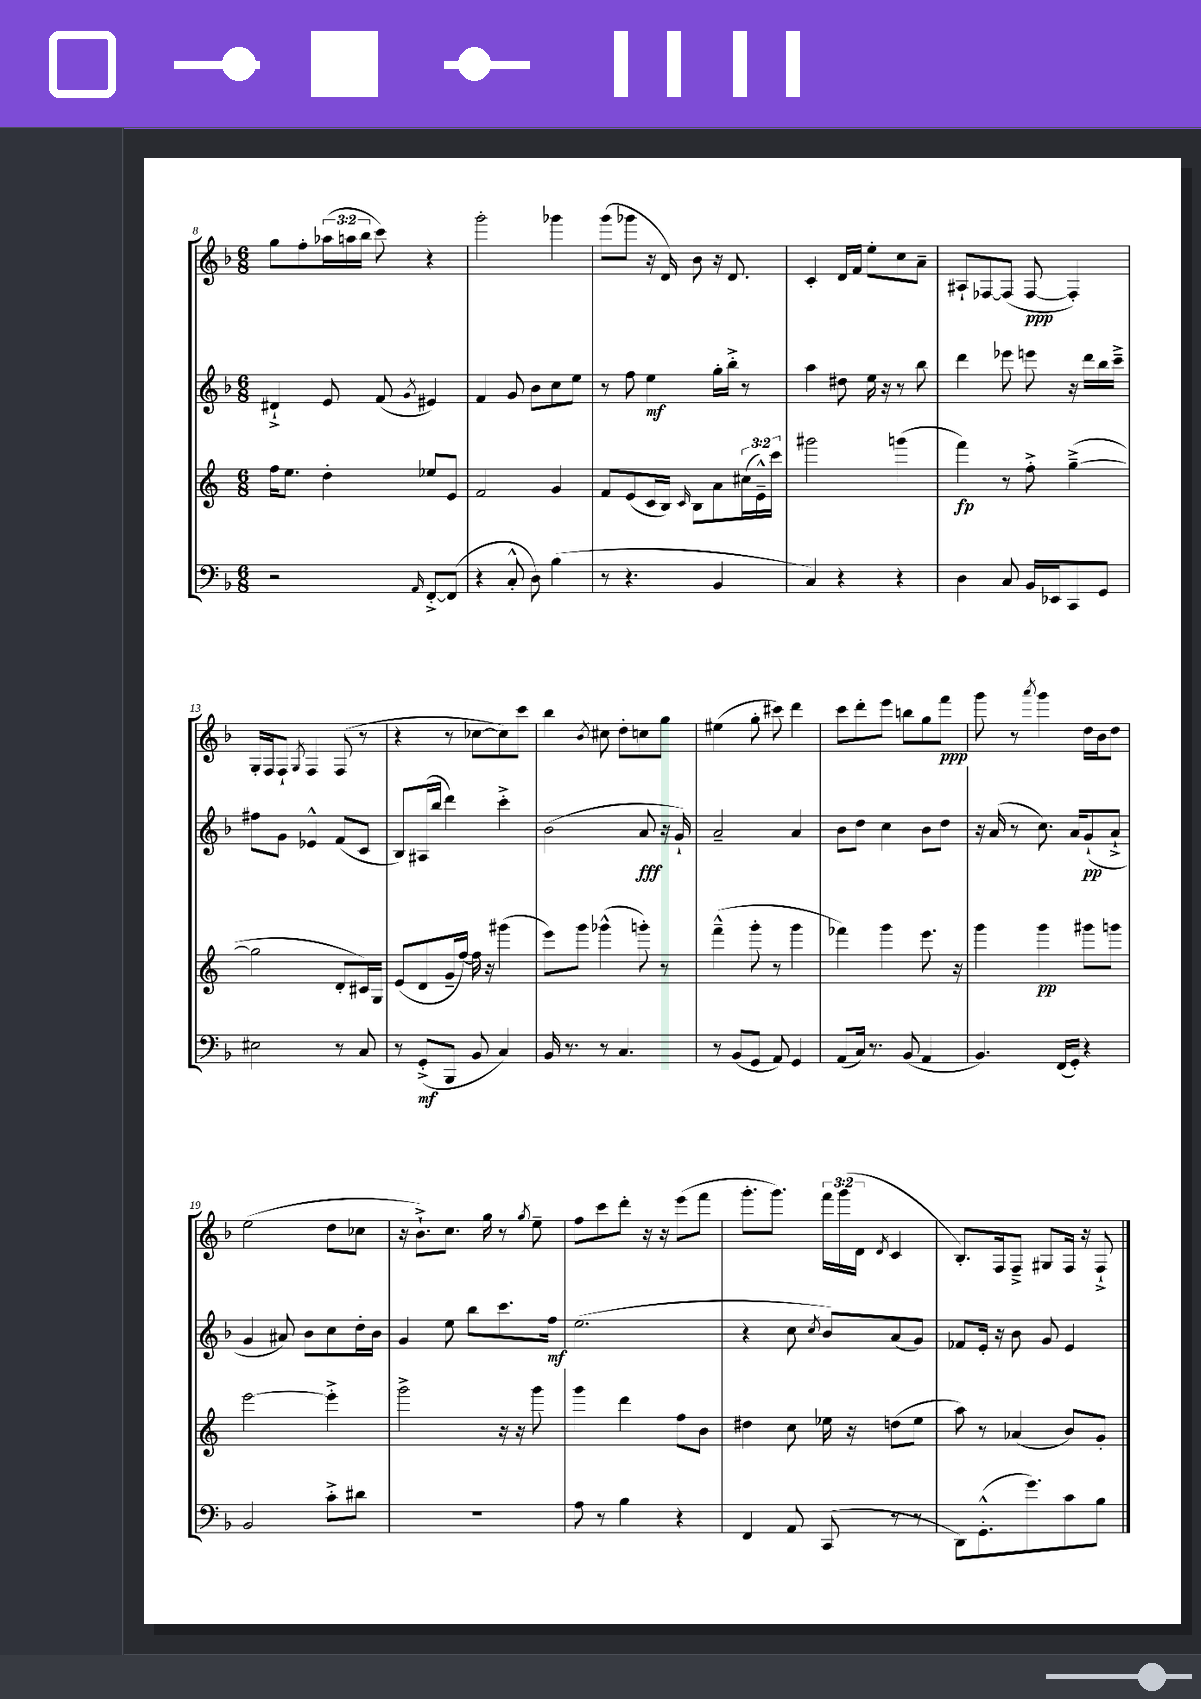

**kern	**kern	**kern	**kern
*staff4	*staff3	*staff2	*staff1
*clefF4	*clefG2	*clefG2	*clefG2
*k[b-]	*k[]	*k[b-]	*k[b-]
*M6/8	*M6/8	*M6/8	*M6/8
2r	16ff	4d#`^	8gg
.	8.ee	.	.
.	.	.	8ff'
.	4dd'	8e	(24aa-
.	.	.	24aa
.	.	.	24bb-
.	.	(8f	8ccc)
16qqAA	.	8qg	.
[8FF'^	8ee-	4e#)	4r
(8FF]	8e	.	.
=	=	=	=
4r	2f	4f	2ggg'
8C'^^	.	8g	.
8D)	.	8b-	.
(4B-	4g	8cc	4ggg-
.	.	8ee	.
=	=	=	=
8r	8f	8r	(8ggg
4.r	(8e	8ff	8ggg-
.	16c	4ee	16r
.	16B)	.	16d)
.	16qqc	.	.
.	8B	.	8b-
4BB-	8a	16gg'	16r
.	.	16bb-'^	8.d
.	(24cc#	8r	.
.	24e~^^)	.	.
.	24ccc	.	.
=	=	=	=
4C)	2ggg#	4aa	4c'
4r	.	8dd#	16d
.	.	.	16f
.	.	16ee	8ee'
.	.	16r	.
4r	(4ggg	8r	8cc
.	.	8bb-	8a~
=	=	=	=
4D	4fff)	4ddd	8A#`
.	.	.	[8F-
8C	8r	8eee-	(8F-]
16BB-	8ff'^	8eee	[8F-
16EE-	.	.	.
8CC	([4gg~^	16r	4F-'])
.	.	16ddd	.
8GG	.	16bb-	.
.	.	16ccc~^	.
=	=	=	=
2E#	2gg]	8ff#	16G'
.	.	.	16F
.	.	8g	8F`
.	.	.	8qG
.	.	4e-^^	4F
8r	8d'	(8f	(8F
8C	16c#)	8c	8r
.	16G	.	.
=	=	=	=
8r	(8e	8B-)	4r
(8GG'^	8d	(16A#	.
.	.	16bb-	.
8BBB-	16g~	4ddd)	8r
.	[16ff)	.	.
8BB-	16ff]	.	[8cc-
.	16r	.	.
4C)	(4ggg#	4ccc'^	8cc-])
.	.	.	8ccc
=	=	=	=
16BB-	8eee)	(2b-	4bb-
8.r	.	.	.
.	8ggg	.	.
.	.	.	8qb-
8r	(4ggg-^^	.	8cc#
4.C	.	.	8dd'
.	8ggg')	8a	8cc
.	8r	16r	8gg
.	.	16g`)	.
=	=	=	=
8r	(4fff~^^	2a~	(4ee#
(8BB-	.	.	.
8GG	8ggg'	.	8gg'
8AA)	8r	.	8ccc#)
4GG	4ggg	4a	4ddd
=	=	=	=
(8AA	4fff-)	8b-	8ccc
16C)	.	8dd	8ddd'
8.r	.	.	.
.	4ggg	4cc	8eee
(8BB-	.	.	8bb
4AA	8.eee	8b-	8gg
.	.	8dd	8fff
.	16r	.	.
=	=	=	=
4.BB-)	4ggg	16r	8ggg
.	.	(16a	.
.	.	8r	8r
.	.	.	8qaaa
.	4ggg	8.cc)	4ggg
(16FF	.	.	.
16GG')	.	16a	.
4r	8ggg#	(8g`	16dd
.	.	.	16b-
.	8ggg	8a`^	8dd
=	=	=	=
2BB-	[2eee	4g	(2ee
.	.	8a#)	.
.	.	8b-	.
8c'^	4eee'^]	8cc	8dd
8d#	.	16dd'	8cc-
.	.	16b-	.
=	=	=	=
2.r	2ggg^	4g	16r
.	.	.	8.b-`^)
.	.	8ee	8.cc
.	.	8bb-	.
.	.	.	16gg
.	16r	8.ccc	8r
.	16r	.	.
.	.	.	8qgg
.	8ggg	.	8ee~
.	.	16ff	.
=	=	=	=
8A	4ggg	(2.ee	8ff
8r	.	.	8ccc
4B-	4ddd	.	8ddd'
.	.	.	16r
.	.	.	16r
4r	8ff	.	(8eee
.	8b	.	8fff
=	=	=	=
4FF	4dd#	4r	8.ggg'
.	.	.	8.ggg)
8AA	8cc	8cc	.
.	.	8qcc	.
(8CC	16ee-	8b-)	24fff
.	.	.	(24ggg
.	16r	.	.
.	.	.	24d
.	.	.	8qd
8r	(8dd	(8a	4c
8r	8ee-	8g)	.
=	=	=	=
8DD)	8aa)	8f-	8.B-')
(8.GG'^^	8r	16e'	.
.	.	16r	16F
.	(4a-	8b-	8F~^
8.g)	.	.	.
.	.	8g	8G#
8c	8b)	4e	16F
.	.	.	16r
8B-	8g'	.	8F`^
==	==	==	==
*-	*-	*-	*-
